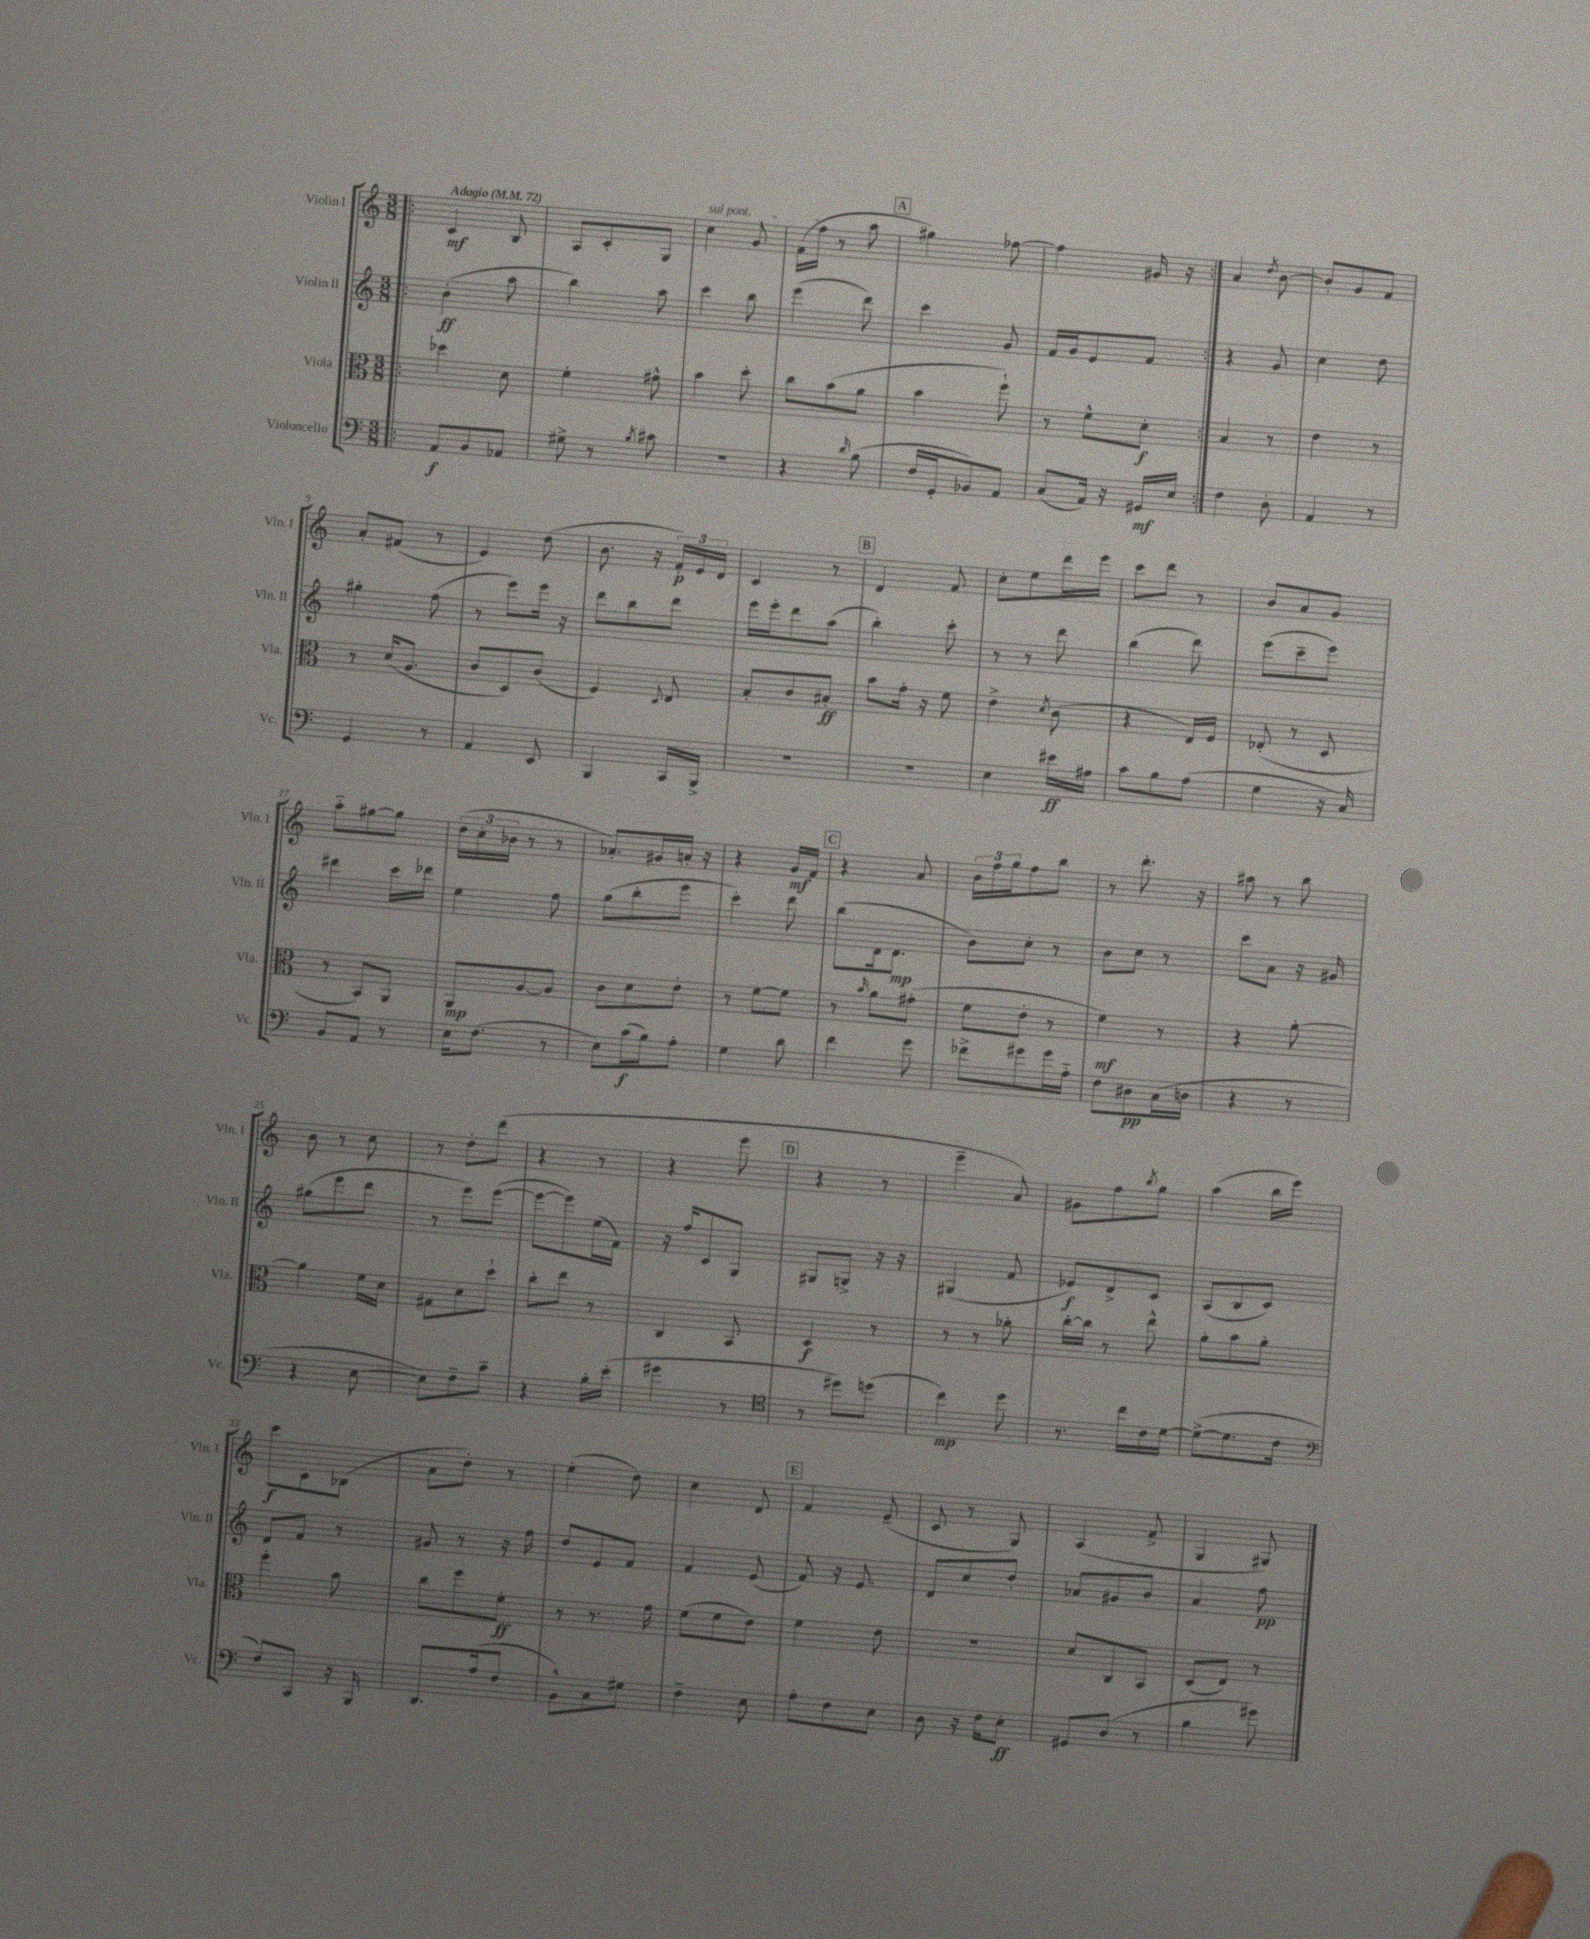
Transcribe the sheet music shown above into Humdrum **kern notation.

**kern	**kern	**kern	**kern
*staff4	*staff3	*staff2	*staff1
*clefF4	*clefC3	*clefG2	*clefG2
*k[]	*k[]	*k[]	*k[]
*M3/8	*M3/8	*M3/8	*M3/8
*MM72	*MM72	*MM72	*MM72
=!|:	=!|:	=!|:	=!|:
8AA	4dd-	(4b'	4c
8BB	.	.	.
8AA-	8d	8aa	8B
=	=	=	=
8G#^	4f'	4bb)	8A
8r	.	.	8c'
8qB	.	.	.
8c#	8g#^^	8aa	8G
=	=	=	=
4.r	4b	4ccc	4cc
.	8dd'	8bb	8g
=	=	=	=
4r	8cc	(4eee	(16f
.	.	.	16ff
.	(8b	.	8r
16qqd	.	.	.
(8B	8a	8ddd)	8aa
=	=	=	=
16F	4b	4ccc	4gg#)
16GG'	.	.	.
8BB-)	.	.	.
8AA	8ff`)	8g	[8ff-
=	=	=	=
(8C	8r	16f	4ff-]
.	.	16g	.
16AA)	8f^^	8e	.
16r	.	.	.
16GG#	8d'	8f	16g#
16E	.	.	16r
=:|!	=:|!	=:|!	=:|!
4F	4B	4r	4a
.	.	.	8qdd
8D'	8r	8g	[8b
=	=	=	=
4AA	4e	4cc	8b']
.	.	.	8g
8r	8r	8dd	8f
=	=	=	=
4GG	8r	4gg#'	8a'
.	(16d	.	(8f#
.	8.A	.	.
8r	.	(8ff	8r
=	=	=	=
4AA	8c	8r	4e)
.	8D)	8eee)	.
8EE	(8c	16eee	(8dd
.	.	16r	.
=	=	=	=
4BBB	4F)	8ddd	8.b
.	.	8bb	.
.	.	.	16r
.	8qqD	.	.
16CC	8E	8ddd	24f')
.	.	.	24e
16BBB^	.	.	.
.	.	.	24d
=	=	=	=
4.r	8B'	16eee	4c
.	.	16eee'	.
.	8c	8ddd	.
.	8B#'	(8aa	8r
=	=	=	=
4.r	8b	4bb')	4d
.	16g'	.	.
.	16r	.	.
.	8f	8ccc'	8f
=	=	=	=
4E	4e^	8r	8cc'
.	.	8r	8ee
.	8qd	.	.
16e#	(8c	8ddd	16ddd
16A#	.	.	16eee
=	=	=	=
8c	4r	(4bb	8ccc
8B	.	.	8ddd
(8A	16E)	8ddd)	8r
.	16F	.	.
=	=	=	=
4G	(8E-'	(8eee	8b
.	8r	8ccc~	8a
16r	8D	8eee)	8g
16C)	.	.	.
=	=	=	=
8BB	8r	4ddd#	8aa'~
8AA	8BB)	.	[8gg#
8r	8AA	16ccc	8gg#]
.	.	16ddd-	.
=	=	=	=
16E	8AA	4ee	(24dd
.	.	.	24cc'
(8.F	.	.	.
.	.	.	24b-
.	[8A	.	8r
8r	8A]	8ff	8r
=	=	=	=
8E)	8c	(8gg	8.a-')
(16c	8d	8bb'	.
16B)	.	.	16g#
8A'	8e'	8eee	16a'
.	.	.	16r
=	=	=	=
4G	8r	4ccc')	4r
.	[8f	.	.
8d	8f]	8ddd	16g
.	.	.	16f
=	=	=	=
4f	8r	(8bb	4r
.	16qqb	.	.
.	8a	16d	.
.	.	8.d	.
8g	(8g#'	.	8a
=	=	=	=
8f-^	8f	8b)	24b
.	.	.	24ff
.	.	.	24gg
8g#	8e'	8cc'	8ff
16g#	8r	8r	8bb
16A'~	.	.	.
=	=	=	=
8F	4f)	8b	8r
8D#	.	8cc	8.ddd'
(16C	8r	8r	.
16D	.	.	16r
=	=	=	=
4r	4r	8ccc	8aa#
.	.	8a	8r
8r	[8a'	16r	8bb
.	.	16g#	.
=	=	=	=
4r	4a]	(8gg#	8b
.	.	8eee	8r
[8E	16f	8ddd	8cc
.	16d	.	.
=	=	=	=
8E])	8G#	8r	8r
8F~	8d	8eee)	8dd'
8c~	8dd`	([8eee	(8ddd
=	=	=	=
4r	8cc'	8eee_	4r
.	8ee	8eee])	.
16B'	8r	(16ee	8r
(16e'	.	16f)	.
=	=	=	=
4g#	4C	16r	4r
.	.	16ff	.
.	.	8c	.
8r	8BB	8G	8eee
=	=	=	=
*clefC4	*	*	*
8r	4D	8G#	4r
8dd#)	.	8G^	.
(8dd	8r	16r	8r
.	.	16r	.
=	=	=	=
4cc)	8r	(4G#	4eee~
.	8r	.	.
8dd	8a-'	8f	8a)
=	=	=	=
8.r	[16cc'	8e-)	8g#
.	16cc]	.	.
.	8r	8d^	8ff
16cc	.	.	.
.	.	.	8qbb
16c	8ee^^	8c	8gg
[16d	.	.	.
=	=	=	=
(8d^_	8a'	(8A	(4aa
8.d]	8b	8B	.
.	8a'	8c)	16bb
16c	.	.	16eee)
=	=	=	=
*clefF4	*	*	*
8F)	4ff'	8d	8ccc
8CC	.	8f	8c
16r	8b	8r	(8B-
16BBB	.	.	.
=	=	=	=
8.DD	8cc	8g#	8a
.	8ff	8r	8dd')
(16A	.	.	.
8F	8f'	16r	8r
.	.	16ff	.
=	=	=	=
8BB^^)	8r	8dd	(4ee'
8C	8.r	8e	.
8G#	.	8f	8dd)
.	16g	.	.
=	=	=	=
4F~	(8f	4f	4cc
.	8f	.	.
8E	8e)	(8e	8d
=	=	=	=
8A'	4f	8f)	4f
8F	.	16r	.
.	.	8.e	.
8E	8e	.	(8e~
=	=	=	=
8D	4.r	8d	8c
16r	.	8cc	8r
16F	.	.	.
8E'	.	8dd'	8G)
=	=	=	=
8GG#	8d	8a-	(4A
(8D	8C	8g#	.
8r	8BB	8b	8f^
=	=	=	=
4B	(8D	4a	4G
.	8E)	.	.
8g#)	8r	8ff	8G#)
==	==	==	==
*-	*-	*-	*-
